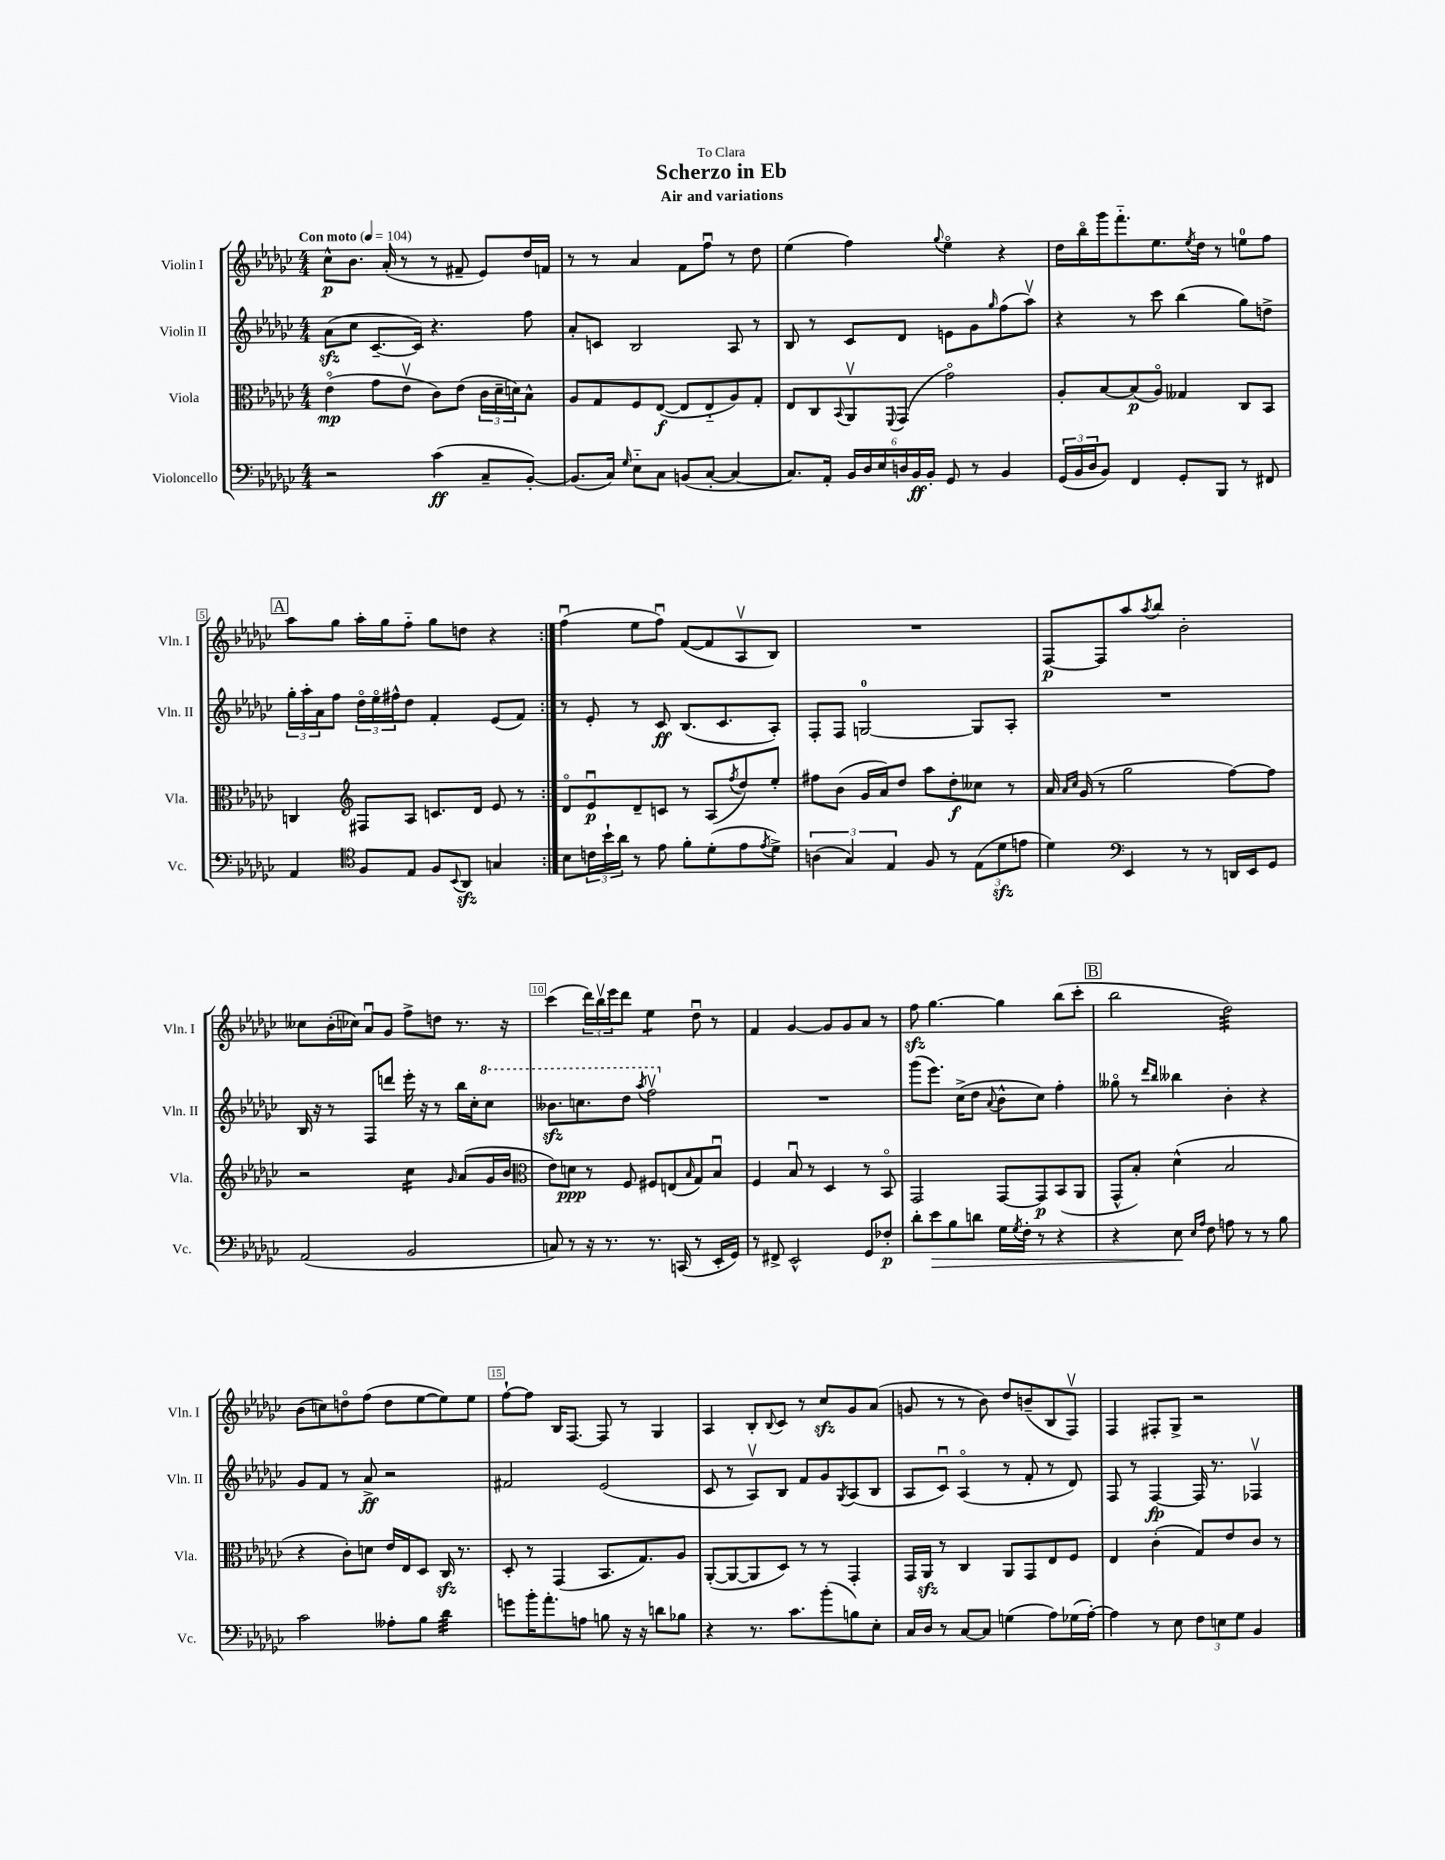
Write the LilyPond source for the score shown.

\header { title = "Scherzo in Eb" subtitle = "Air and variations" dedication = "To Clara" }
<<
\new StaffGroup <<
\new Staff = "s0" \with { instrumentName = "Violin I" shortInstrumentName = "Vln. I" } {
    \clef treble \key ges \major \numericTimeSignature \time 4/4 \tempo "Con moto" 4 = 104
    \repeat volta 2 { ces''8-^\p bes'8. aes'16-.( r8 r8 fis'8-- ees'8) des''16 f'16 |
    r8 r8 aes'4 f'8 f''8\downbow r8 des''8 |
    ees''4( f''4) \appoggiatura { ges''8 } ees''4\flageolet r4 |
    des''16 bes''16\flageolet ges'''16 f'''8.-_ ees''8. \acciaccatura { ees''8 } des''16 r8 e''8-0 f''8 |
    \mark \markup { \box "A" } aes''8 ges''8 aes''16-. ges''16 f''8-_ ges''8 d''8 r4 | }
    f''4\downbow( ees''8 f''8\downbow) f'8~( f'8 aes8\upbow bes8) |
    R1 |
    f8~\p f8 aes''8 \acciaccatura { aes''8 } bes''8 bes'2-. |
    ceses''8 bes'16-.( ces''16) aes'8\downbow ges'8 f''8-> d''8 r8. r16 |
    ces'''4( \tuplet 3/2 { des'''16) bes''16\upbow ees'''16 } des'''8 ees''4:8 des''8\downbow r8 |
    f'4 ges'4~ ges'8 ges'8 aes'8 r8 |
    f''8\sfz ges''4.~ ges''4 bes''8( ces'''8-. |
    \mark \markup { \box "B" } bes''2 des''2:32) |
    bes'8( c''8) d''8\flageolet f''8( d''8 ees''8~ ees''8) ees''8 |
    f''8~-! f''8 bes16 f8.~ f8 r8 ges4 |
    aes4 bes8-. \appoggiatura { bes8 } ces'8 r8 ces''8\sfz ges'8 aes'8( |
    g'8 r8 r8 bes'8) des''8 b'8--( bes8 f8\upbow) |
    f4 fis8-. ges8-> r2 \bar "|." |
}
\new Staff = "s1" \with { instrumentName = "Violin II" shortInstrumentName = "Vln. II" } {
    \clef treble \key ges \major \numericTimeSignature \time 4/4
    \repeat volta 2 { aes'8\sfz( ces''8 ces'8.~-- ces'16) r4. f''8 |
    aes'8-. c'8 bes2 aes8 r8 |
    bes8 r8 ces'8 des'8 e'8 ges'8 \grace { ges''16 } f''8( aes''8\upbow) |
    r4 r8 ces'''8 bes''4( ges''8) d''8-> |
    \mark \markup { \box "A" } \tuplet 3/2 { ges''16-. aes''16-. aes'16 } f''8 \tuplet 3/2 { des''16\flageolet ees''16\flageolet fis''16-^ } des''8 f'4-. ees'8( f'8) | }
    r8 ees'8-. r8 ces'8\ff bes8.( ces'8. aes8-.) |
    f8-. f8 g2-0~ g8 aes8-. |
    R1 |
    bes16 r16 r8 f8 d'''8 ees'''16-. r16 r8 bes''16 ces''16-. \ottava #1 ces'''8 |
    beses''8.\sfz c'''8. des'''8 \acciaccatura { aes'''8 } f'''2\upbow \ottava #0 |
    R1 |
    ges'''8( ees'''8.) ces''16->( des''8 \appoggiatura { aes'8 } bes'8-^ ces''8) f''4-. |
    \mark \markup { \box "B" } geses''8\flageolet r8 \grace { des'''16 bes''16 } beses''4 bes'4-. r4 |
    ges'8 f'8 r8 aes'8->\ff r2 |
    fis'2 ees'2( |
    ces'8 r8 aes8\upbow) bes8 f'8 ges'8 \acciaccatura { ges8 } aes8( bes8 |
    aes8 ces'8\downbow) aes4\flageolet( r8 f'8-. r8 des'8) |
    f8 r8 f4~\fp f16 r8. fes4\upbow \bar "|." |
}
\new Staff = "s2" \with { instrumentName = "Viola" shortInstrumentName = "Vla." } {
    \clef alto \key ges \major \numericTimeSignature \time 4/4
    \repeat volta 2 { ees'4\flageolet\mp( ges'8 ees'8\upbow ces'8) ees'8( \tuplet 3/2 { ces'16 des'16-- d'16) } bes8-^ |
    aes8 ges8 f8 ees8~\f( ees8 ees8-_ aes8) ges8-. |
    ees8 ces8 \appoggiatura { bes,8 } aes,8\upbow \appoggiatura { f,8 } ges,8( ges'2\flageolet) |
    aes8-. bes8~ bes8\p( aes8\flageolet) geses4 ces8 bes,8 |
    \mark \markup { \box "A" } c4 \clef treble fis8 aes8 c'8. des'16 ees'8 r8 | }
    des'8\flageolet ees'8\downbow\p des'8-- c'8 r8 aes8( \acciaccatura { f''8 } des''8) ees''8-. |
    fis''8 bes'8( ges'16 aes'16) des''8 aes''8 des''8-.\f ceses''8 r8 |
    aes'16 \grace { aes'16 ces''16 } ges'16( r8 ges''2 f''8~) f''8 |
    r2 ces''4:16 \grace { ges'16 } aes'8( ges'16 bes'16 |
    \clef alto ees'8) d'8\ppp r8 f8 fis8 e8( \grace { bes16 } ges8) bes8\downbow |
    f4 bes8\downbow r8 des4 r8 bes,8\flageolet |
    ges,2 ges,8~ ges,8\p bes,8( aes,8 |
    \mark \markup { \box "B" } ges,8-^ bes8-.) des'4-^( bes2 |
    r4 ces'8-.) d'8 ees'16 ees16 des8 ces16\sfz r8. |
    des8-. r8 ges,4( bes,8. ges8.) aes8 |
    aes,8~-.( aes,8~ aes,8 des8) r8 r8 ges,4-. |
    ges,16 aes,16\sfz r8 ces4 aes,8 ges,8 ees8 f8 |
    ees4 ces'4-.( ges8) ees'8 ces'8 r8 \bar "|." |
}
\new Staff = "s3" \with { instrumentName = "Violoncello" shortInstrumentName = "Vc." } {
    \clef bass \key ges \major \numericTimeSignature \time 4/4
    \repeat volta 2 { r2 ces'4\ff( ces8-- bes,8~-.) |
    bes,8.( ces16) \grace { ges16 } ees8-_ ces8 b,8( ces8~-. ces4~ |
    ces8.) aes,16-. \tuplet 6/4 { bes,16 des16 ees16 d16 bes,16\ff bes,16-. } ges,8 r8 bes,4 |
    \tuplet 3/2 { ges,16( bes,16 des16 } bes,8) f,4 ges,8-. bes,,8 r8 fis,8 |
    \mark \markup { \box "A" } aes,4 \clef tenor f8 ees8 f8 \appoggiatura { bes,8 } aes,8\sfz g4 | }
    bes8 \tuplet 3/2 { c'16 bes'16-! aes'16 } r8 ees'8 f'8-. des'8-.( ees'8 \acciaccatura { ees'8 } des'8->) |
    \tuplet 3/2 { a4( ges4) ees4 } f8 r8 \tuplet 3/2 { ees8( des'8\sfz e'8 } |
    des'4) \clef bass ees,4 r8 r8 d,16 ees,16 ges,8 |
    aes,2( bes,2 |
    c8) r8 r16 r8. r8. c,16( r8 ees,16-. ges,16) |
    r8 fis,8-> ees,2-^ ges,8 fes8-.\p |
    des'8-. ees'8\> bes8 d'8 ges16 \acciaccatura { ges8 } f16-. r8 r4 |
    \mark \markup { \box "B" } r4 ees8\! \grace { ees16 aes16 } f8 a8 r8 r8 bes8 |
    ces'2 aeses8-. bes8 des'4:32 |
    g'8 bes'16-. aes'8.-. a8 b8 r16 r16 d'8 bes8 |
    r4 r8. ces'8. bes'8-.( b8) ees8-. |
    ces16 des16 r8 ces8~ ces8 g4( aes8) ges16( aes16~-.) |
    aes4 r8 ees8 \tuplet 3/2 { f8 e8 ges8 } bes,4 \bar "|." |
}
>>
>>
\layout { \context { \Score \override BarNumber.break-visibility = ##(#f #t #t) barNumberVisibility = #(every-nth-bar-number-visible 5) \override BarNumber.stencil = #(make-stencil-boxer 0.1 0.3 ly:text-interface::print) } }
